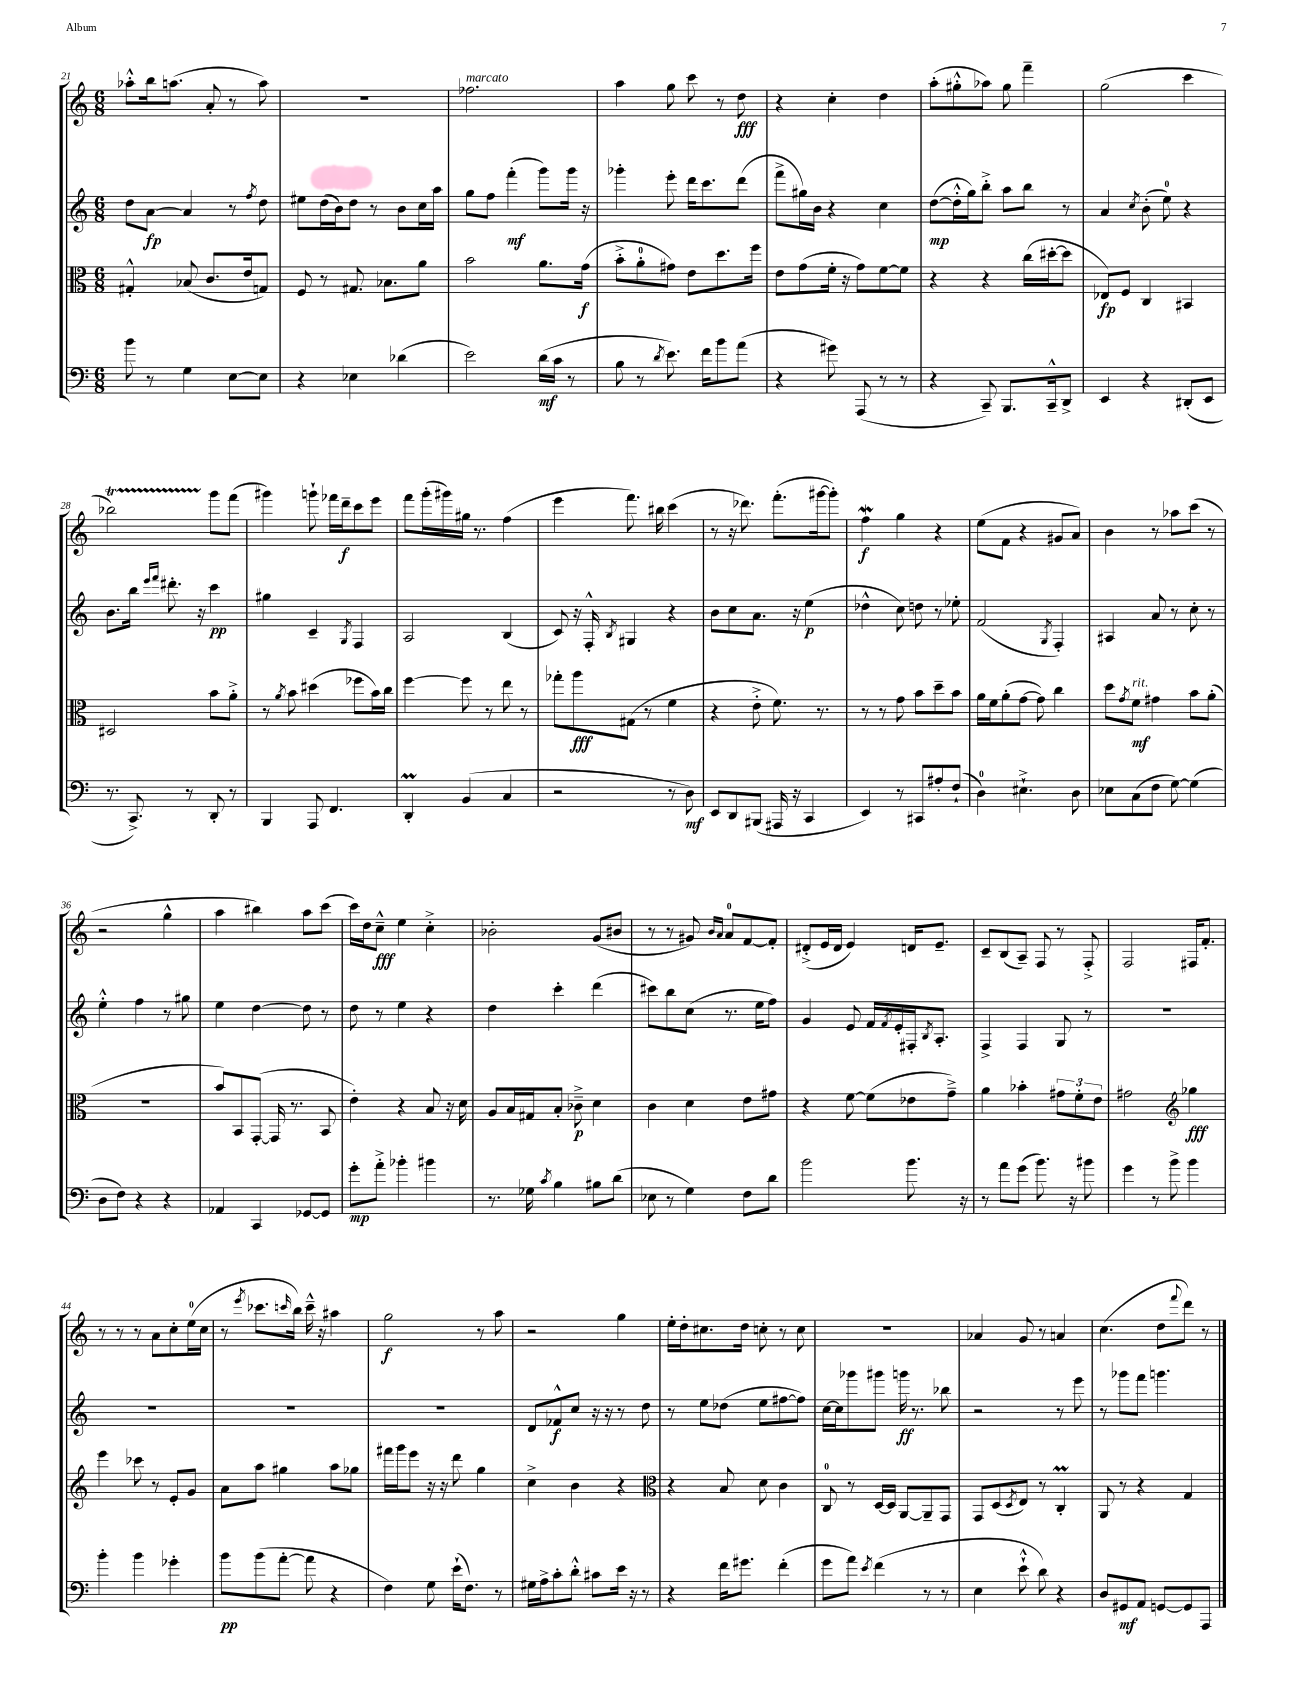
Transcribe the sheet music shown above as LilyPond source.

<<
\new StaffGroup <<
\new Staff = "s0" {
    \clef treble \key c \major \numericTimeSignature \time 6/8
    aes''8-.-^ b''16 a''8.( a'8-. r8 a''8) |
    R2. |
    fes''2.^\markup { \italic "marcato" } |
    a''4 g''8 c'''8 r8 d''8\fff |
    r4 c''4-. d''4 |
    a''8-.( gis''8-.-^ aes''8) gis''8 f'''4-- |
    g''2( c'''4 |
    bes''2\startTrillSpan) g'''8\stopTrillSpan f'''8( |
    gis'''4) g'''8-! fes'''16 d'''16--\f c'''8 e'''8 |
    f'''8 g'''16-.( gis'''16) gis''16 r8. f''4( |
    e'''4 f'''8.) bis''16 c'''4( |
    r8 r16 des'''8.) f'''8.-.( gis'''16~ gis'''8-.) |
    f''4\mordent\f g''4 r4 |
    e''8( f'8 r4 gis'8 a'8) |
    b'4 r8 aes''8 c'''8( r8 |
    r2 g''4-^ |
    a''4 bis''4) a''8 c'''8( |
    c'''16) d''16 c''8---^\fff e''4 c''4-.-> |
    bes'2-. g'8( bis'8 |
    r8 r8 gis'8) \grace { b'16 a'16 } a'8-0 f'8~ f'8-. |
    dis'8-.->( e'16 dis'16 e'4) d'16 e'8.-- |
    c'8-- b8( a8--) f8 r8 f8-.-> |
    f2 fis16 f'8.-. |
    r8 r8 r8 a'8 c''8-. e''16-0( c''16 |
    r8 \acciaccatura { e'''8 } ces'''8. \grace { c'''16 } b''16) c'''16---^ r16 ais''4 |
    g''2\f r8 a''8 |
    r2 g''4 |
    e''16-. d''16-. cis''8. d''16 c''8-. r8 c''8 |
    R2. |
    aes'4 g'8 r8 a'4 |
    c''4.( d''8 \appoggiatura { f'''8 } d'''8) r8 \bar "|." |
}
\new Staff = "s1" {
    \clef treble \key c \major \numericTimeSignature \time 6/8
    d''8 a'8~\fp a'4 r8 \acciaccatura { f''8 } d''8 |
    eis''8 d''16( b'16) d''8 r8 b'8 c''16 a''16 |
    g''8 f''8 f'''4-.\mf( g'''8) g'''16 r16 |
    ges'''4-. e'''8-. d'''16 c'''8. d'''8( |
    f'''8-> gis''16) b'16 r4 c''4 |
    d''8~\mp( d''16-.-^ g''16) b''8-.-> a''8 b''8 r8 |
    a'4 \acciaccatura { c''8 } b'8-.( e''8-0) r4 |
    b'8. b''16 \grace { e'''16 f'''16 } dis'''8.-. r16 c'''4\pp |
    gis''4 c'4-- \acciaccatura { g8 } f4 |
    a2 b4( |
    c'8) r16 f16-.-^ \acciaccatura { b8 } gis4 r4 |
    b'8 c''8 a'8. r16 e''4\p( |
    des''4-^ c''8) d''8 r8 ees''8-. |
    f'2( \acciaccatura { g8 } f4-.) |
    ais4 a'8 r8 c''8-. r8 |
    e''4-.-^ f''4 r8 gis''8 |
    e''4 d''4~ d''8 r8 |
    d''8 r8 e''4 r4 |
    d''4 c'''4-. d'''4( |
    cis'''8) b''8 c''8( r8. e''16 f''8) |
    g'4 e'8 f'16 \acciaccatura { f'8 } e'16-. fis16-. \acciaccatura { b8 } a8.-. |
    f4-> f4 g8 r8 |
    R2. |
    R2. |
    R2. |
    R2. |
    d'8 fes'8-^\f c''8 r16 r16 r8 d''8 |
    r8 e''8 des''8( e''8 fis''8~ fis''8) |
    c''16~ c''16 ges'''8 gis'''8 g'''16\ff r8. bes''8 |
    r2 r8 e'''8 |
    r8 ges'''8 f'''8 g'''4. \bar "|." |
}
\new Staff = "s2" {
    \clef alto \key c \major \numericTimeSignature \time 6/8
    gis4-.-^ bes8( c'8. e'16 g8) |
    f8 r8 gis8. bes8. a'8 |
    b'2 a'8. g'16\f( |
    b'8-.-> a'8-0-. gis'8) e'8 d''8. f''16 |
    e'8 g'8( f'16-. r16 g'8) f'8~ f'8 |
    r4 r4 c''16( dis''16~-. dis''8 |
    ees8\fp) f8 c4 bis,4 |
    dis2 b'8 a'8-.-> |
    r8 \acciaccatura { a'8 } b'8 dis''4( fes''8 b'16) c''16 |
    f''4~ f''8 r8 e''8 r8 |
    ges''8-. a''8\fff gis8( r8 f'4 |
    r4 e'8-.-> f'8.) r8. |
    r8 r8 g'8 b'8 d''8-- b'8 |
    a'16 f'16 a'8-.( g'8~ g'8) c''4 |
    d''8 \acciaccatura { g'8 } f'8\mf^\markup { \italic "rit." } gis'4 b'8 a'8-.( |
    r2. |
    b'8) b,8 g,8~-.( g,16 r8. b,8 |
    e'4-.) r4 b8 r16 d'16 |
    a8 b16 gis16 b8-. ces'8--->\p d'4 |
    c'4 d'4 e'8 gis'8 |
    r4 f'8~ f'8( ees'8 g'8--->) |
    a'4 bes'4-. \tuplet 3/2 { gis'8 f'8-. e'8 } |
    gis'2 \clef treble ges''4\fff |
    e'''4 ces'''8 r8 e'8-. g'8 |
    a'8 a''8 gis''4 a''8 ges''8 |
    fis'''16 g'''16 e'''8 r16 r16 d'''8 g''4 |
    c''4-> b'4 r4 |
    \clef alto r4 b8 d'8 c'4 |
    c8-0 r8 d16~ d16 a,8~ a,8-- g,8 |
    g,8 d8( \acciaccatura { d8 } e8) r8 c4-.\prall |
    a,8 r8 r4 g4 \bar "|." |
}
\new Staff = "s3" {
    \clef bass \key c \major \numericTimeSignature \time 6/8
    b'8 r8 g4 e8~ e8 |
    r4 ees4 des'4( |
    e'2) d'16\mf( c'16 r8 |
    b8 r8 \acciaccatura { d'8 } e'8.) f'16 b'8 a'8( |
    r4 gis'8) a,,8( r8 r8 |
    r4 c,8--) b,,8. c,16---^ d,8-> |
    e,4 r4 dis,8-.( e,8 |
    r8. c,8.->) r8 d,8-. r8 |
    b,,4 a,,8 f,4. |
    d,4-.\prall b,4( c4 |
    r2 r8 d8\mf) |
    e,8 d,8 bis,,8( ais,,16 r16 c,4 |
    e,4) r8 cis,8 ais8-. f8-!( |
    d4-0) eis4.-!-> d8 |
    ees8 c8( f8 g8~) g4( |
    d8 f8) r4 r4 |
    aes,4 c,4 ges,8~ ges,8 |
    g'8-.\mp a'8-.-> bes'4-. bis'4 |
    r8. ges16 \acciaccatura { c'8 } b4 bis8 d'8( |
    ees8 r8 g4) f8 d'8 |
    b'2 b'8. r16 |
    r8 a'8 g'8( b'8.) r16 bis'8 |
    g'4 r8 b'8-> b'4 |
    b'4-. b'4 ges'4-. |
    b'8\pp b'8( a'8~-. a'8 r4 |
    f4) g8 e'16-!( f8.) r8 |
    gis16 a16-> c'8-. d'8-.-^ cis'8 e'16 r16 r8 |
    r4 f'16 gis'8. f'4-.( |
    g'8 a'8) \acciaccatura { e'8 } f'4( r8 r8 |
    e4 e'8-!-^ d'8) r4 |
    d8 gis,8\mf a,8 g,8~ g,8 a,,8 \bar "|." |
}
>>
>>
\layout { \context { \Score currentBarNumber = #21 } }
